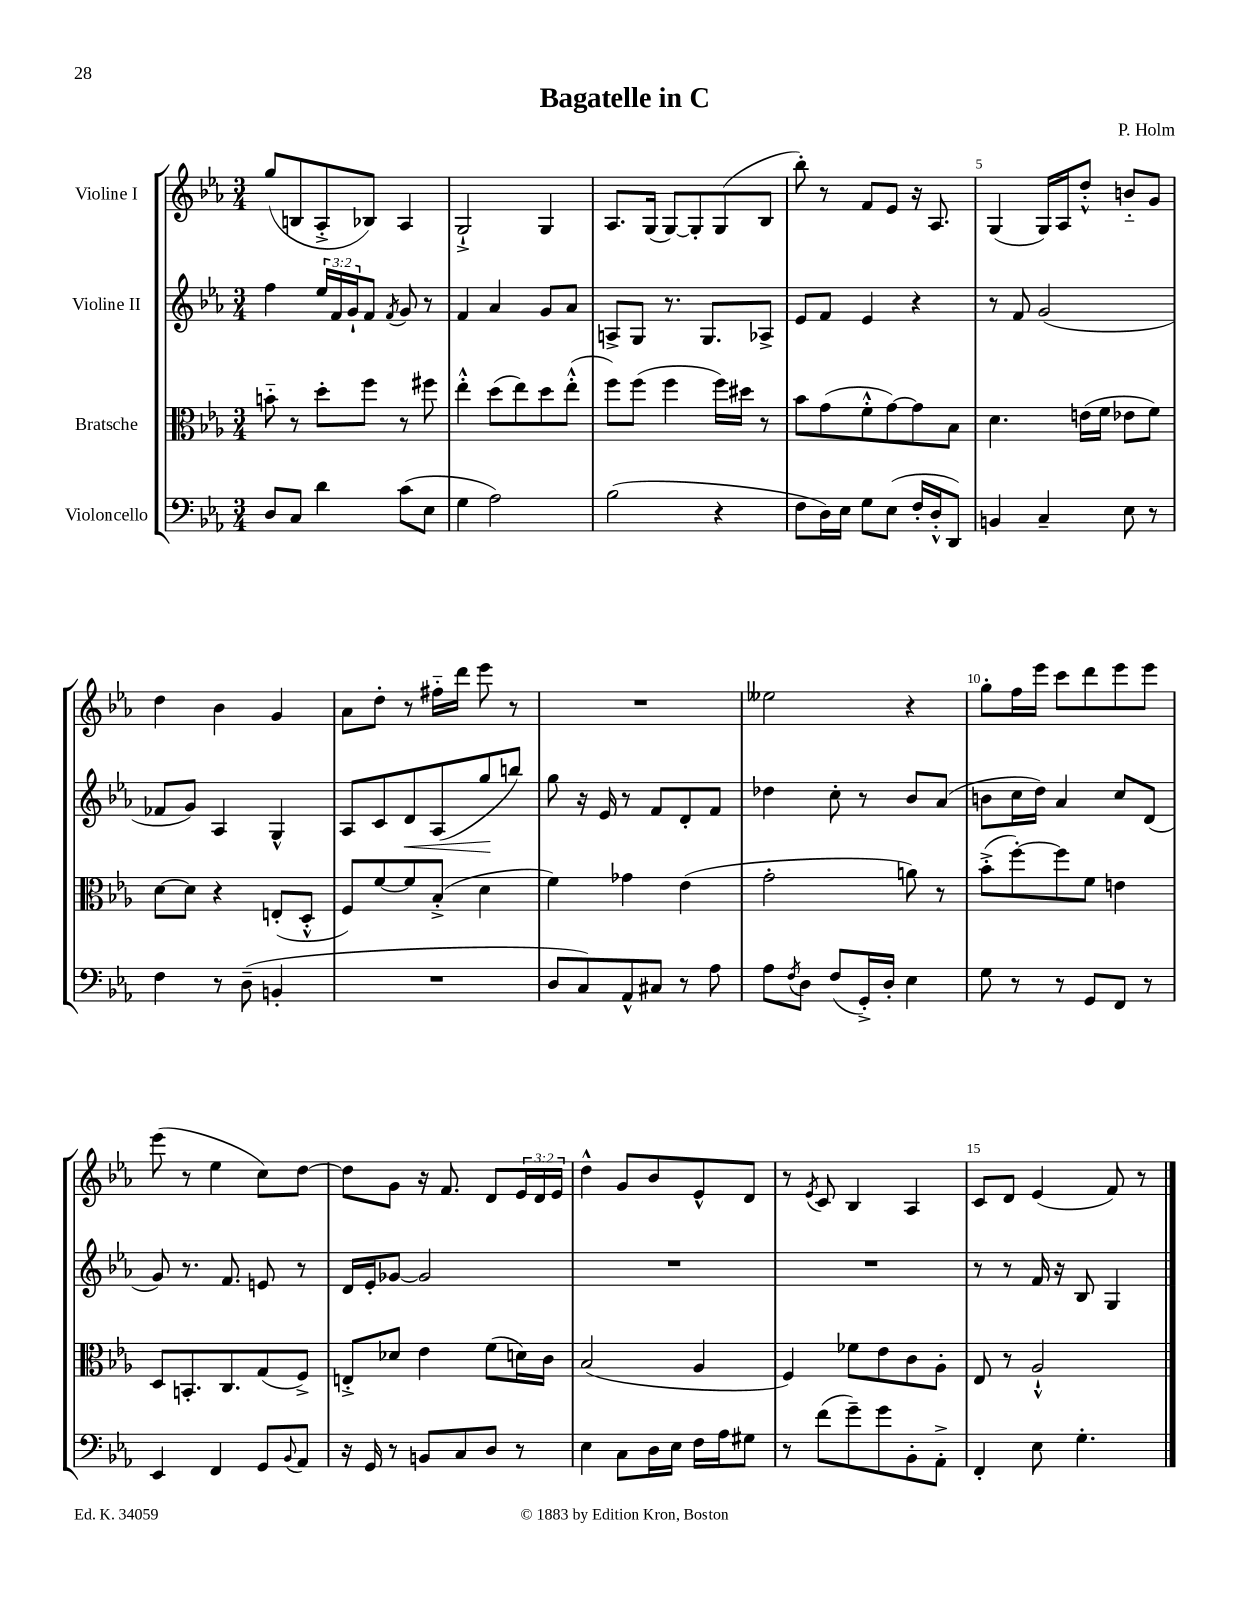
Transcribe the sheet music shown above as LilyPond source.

\header { title = "Bagatelle in C" composer = "P. Holm" }
<<
\new StaffGroup <<
\new Staff = "s0" \with { instrumentName = "Violine I" } {
    \clef treble \key ees \major \numericTimeSignature \time 3/4 \override Staff.TupletNumber.text = #tuplet-number::calc-fraction-text
    g''8( b8 aes8-.-> bes8) aes4 |
    g2-!-> g4 |
    aes8. g16( g8~) g8-. g8( bes8 |
    bes''8-.) r8 f'8 ees'8 r16 aes8. |
    g4( g16) aes16 d''8-.-^ b'8-_ g'8 |
    d''4 bes'4 g'4 |
    aes'8 d''8-. r8 fis''16-_ d'''16 ees'''8 r8 |
    R2. |
    eeses''2 r4 |
    g''8-. f''16 ees'''16 c'''8 d'''8 ees'''8 ees'''8 |
    ees'''8( r8 ees''4 c''8) d''8~ |
    d''8 g'8 r16 f'8. d'8 \tuplet 3/2 { ees'16 d'16 ees'16 } |
    d''4-^ g'8 bes'8 ees'8-^ d'8 |
    r8 \acciaccatura { ees'8 } c'8 bes4 aes4 |
    c'8 d'8 ees'4( f'8) r8 \bar "|." |
}
\new Staff = "s1" \with { instrumentName = "Violine II" } {
    \clef treble \key ees \major \numericTimeSignature \time 3/4 \override Staff.TupletNumber.text = #tuplet-number::calc-fraction-text
    f''4 \tuplet 3/2 { ees''16 f'16 g'16-! } f'8 \acciaccatura { f'8 } g'8 r8 |
    f'4 aes'4 g'8 aes'8 |
    a8-> g8 r8. g8. aes8-> |
    ees'8 f'8 ees'4 r4 |
    r8 f'8 g'2( |
    fes'8 g'8) aes4 g4-^ |
    aes8 c'8 d'8\< aes8( g''8\! b''8) |
    g''8 r16 ees'16 r8 f'8 d'8-. f'8 |
    des''4 c''8-. r8 bes'8 aes'8( |
    b'8 c''16 d''16) aes'4 c''8 d'8( |
    g'8) r8. f'8. e'8 r8 |
    d'16 ees'16-. ges'8~ ges'2 |
    R2. |
    R2. |
    r8 r8 f'16 r16 bes8 g4 \bar "|." |
}
\new Staff = "s2" \with { instrumentName = "Bratsche" } {
    \clef alto \key ees \major \numericTimeSignature \time 3/4
    b'8-_ r8 d''8-. f''8 r8 fis''8 |
    ees''4-.-^ d''8( ees''8) d''8 ees''8-.-^( |
    f''8) f''8( f''4 f''16) dis''16 r8 |
    bes'8 g'8( f'8-.-^ g'8~) g'8 bes8 |
    d'4. e'16( f'16 ees'8 f'8) |
    d'8~ d'8 r4 e8-.( d8-.-^ |
    f8) f'8~ f'8 bes8-.->( d'4 |
    f'4) ges'4 ees'4( |
    g'2-. a'8) r8 |
    bes'8-.->( f''8~-.) f''8 f'8 e'4 |
    d8 b,8.-. c8. g8( f8->) |
    e8-.-> des'8 ees'4 f'8( d'16) c'16 |
    bes2( aes4 |
    f4) fes'8 ees'8 c'8 aes8-. |
    ees8 r8 aes2-!-^ \bar "|." |
}
\new Staff = "s3" \with { instrumentName = "Violoncello" } {
    \clef bass \key ees \major \numericTimeSignature \time 3/4
    d8 c8 d'4 c'8( ees8 |
    g4 aes2) |
    bes2( r4 |
    f8 d16) ees16 g8 ees8( f16-. d16-.-^ d,8) |
    b,4 c4-- ees8 r8 |
    f4 r8 d8--( b,4-. |
    R2. |
    d8 c8) aes,8-^ cis8 r8 aes8 |
    aes8 \acciaccatura { f8 } d8 f8( g,16-.->) d16-. ees4 |
    g8 r8 r8 g,8 f,8 r8 |
    ees,4 f,4 g,8 \appoggiatura { bes,8 } aes,8 |
    r16 g,16 r8 b,8 c8 d8 r8 |
    ees4 c8 d16 ees16 f16 aes16 gis8 |
    r8 f'8( g'8--) g'8 bes,8-. aes,8-.-> |
    f,4-. ees8 g4.-. \bar "|." |
}
>>
>>
\layout { \context { \Score \override BarNumber.break-visibility = ##(#f #t #t) barNumberVisibility = #(every-nth-bar-number-visible 5) } }
